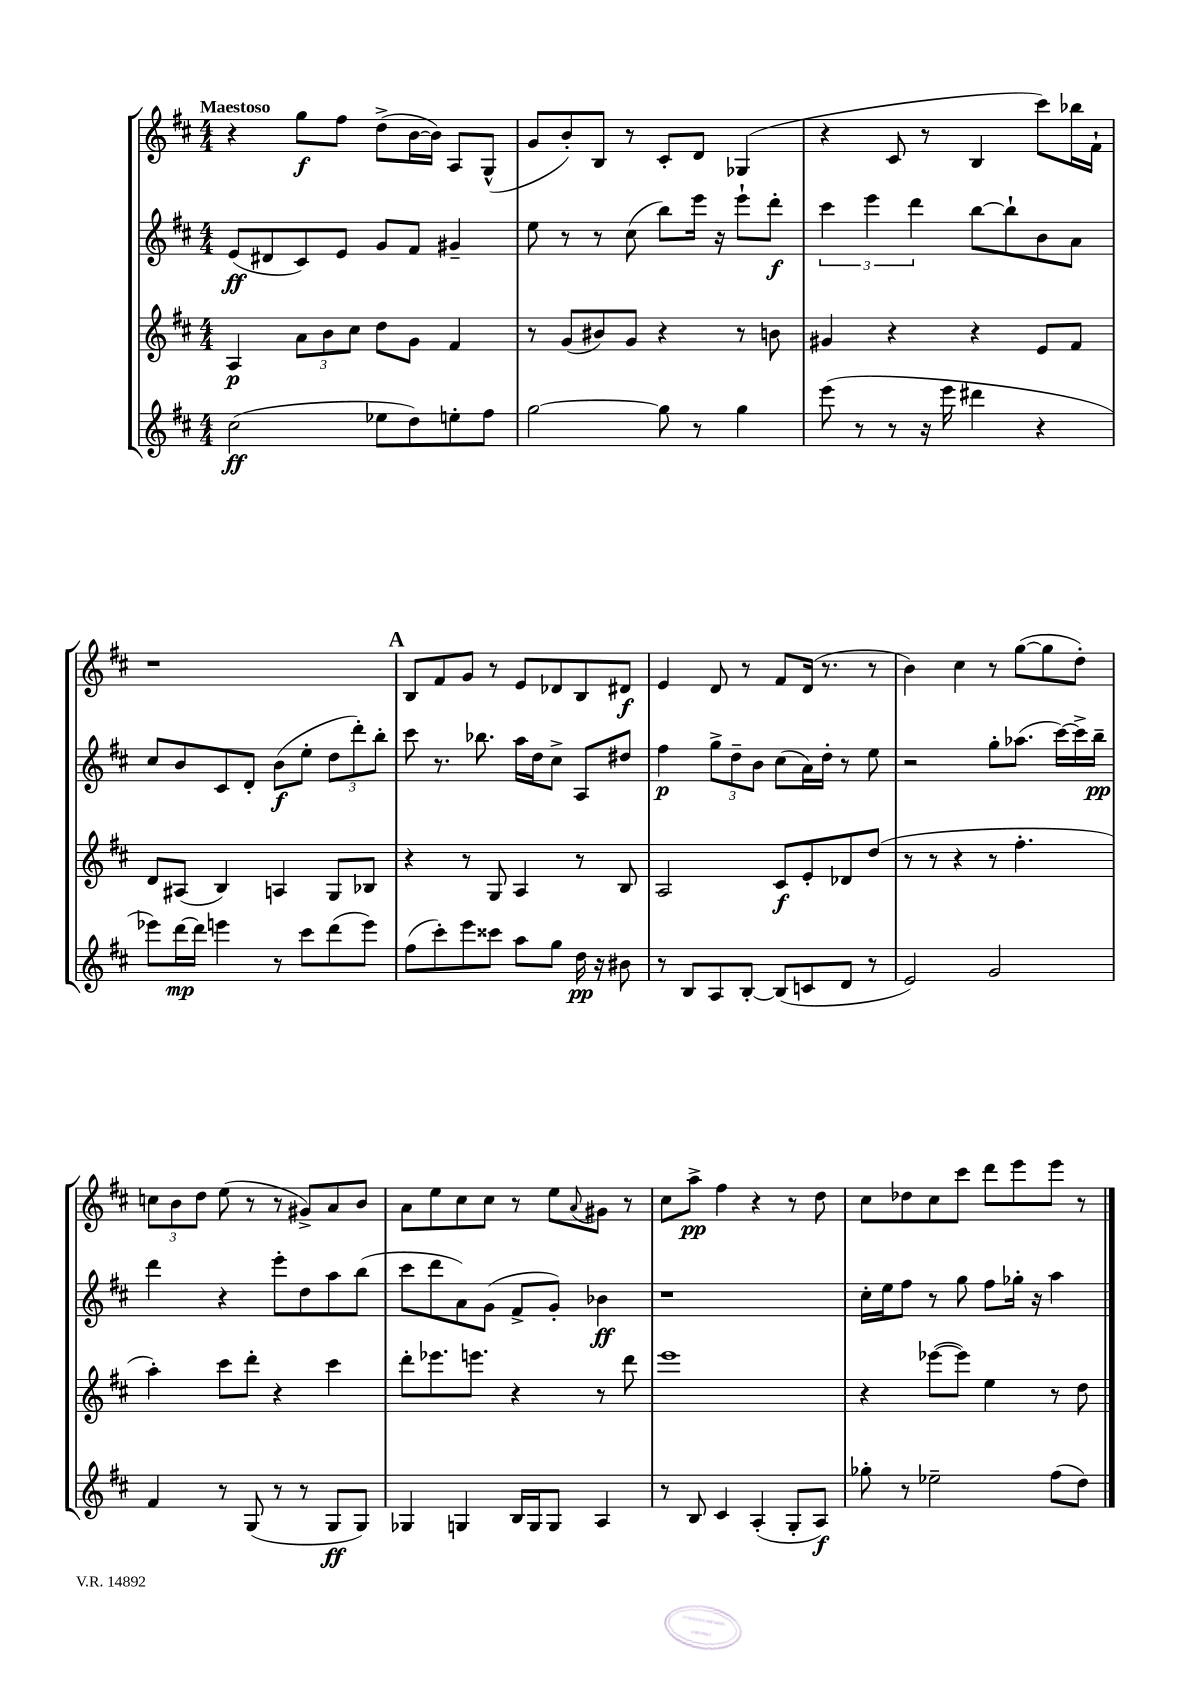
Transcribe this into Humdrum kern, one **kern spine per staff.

**kern	**kern	**kern	**kern
*staff4	*staff3	*staff2	*staff1
*clefG2	*clefG2	*clefG2	*clefG2
*k[f#c#]	*k[f#c#]	*k[f#c#]	*k[f#c#]
*M4/4	*M4/4	*M4/4	*M4/4
(2cc#\	4A/	(8e/L	4r
.	.	8d#/	.
.	12a\L	8c#/)	8gg\L
.	12b\	.	.
.	.	8e/J	8ff#\J
.	12cc#\J	.	.
8ee-\L	8dd\L	8g/L	(8dd^\L
8dd\)	8g\J	8f#/J	[16b\L
.	.	.	16b\]JJ)
8ee'\	4f#/	4g#~/	8A/L
8ff#\J	.	.	(8G^^/J
=	=	=	=
[2gg\	8r	8ee\	8g/L
.	(8g/L	8r	8b'/)
.	8b#/)	8r	8B/J
.	8g/J	(8cc#\	8r
8gg\]	4r	8bb\L)	8c#'/L
8r	.	16eee\Jk	8d/J
.	.	16r	.
4gg\	8r	8eee`\L	(4G-/
.	8b\	8ddd'\J	.
=	=	=	=
(8eee\	4g#/	6ccc#\	4r
8r	.	.	.
.	.	6eee\	.
8r	4r	.	8c#/
.	.	6ddd\	.
16r	.	.	8r
16eee\	.	.	.
4ddd#\	4r	[8bb\L	4B/
.	.	8bb`\]	.
4r	8e/L	8b\	8ccc#\L)
.	8f#/J	8a\J	16bb-\L
.	.	.	16f#`\JJ
=	=	=	=
8eee-\L)	8d/L	8cc#/L	1r
[16ddd\L	(8A#/J	8b/	.
16ddd\]JJ	.	.	.
4eee\	4B/)	8c#/	.
.	.	8d'/J	.
8r	4A/	(8b\L	.
8ccc#\L	.	8ee'\J	.
(8ddd\	8G/L	12dd\L	.
.	.	12ddd'\)	.
8eee\J)	8B-/J	.	.
.	.	12bb'\J	.
=	=	=	=
(8ff#\L	4r	8ccc#\	8B/L
8ccc#'\)	.	8.r	8f#/
8eee\	8r	.	8g/J
.	.	8.bb-\	.
8ccc##\J	8G/	.	8r
8aa\L	4A/	16aa\LL	8e/L
.	.	16dd\J	.
8gg\J	.	8cc#^\J	8d-/
16dd\	8r	8A/L	8B/
16r	.	.	.
8b#\	8B/	8dd#/J	8d#/J
=	=	=	=
8r	2A/	4ff#\	4e/
8B/L	.	.	.
8A/	.	12gg^\L	8d/
.	.	12dd~\	.
[8B'/J	.	.	8r
.	.	12b\J	.
(8B/]L	8c#/L	(8cc#\L	8f#/L
8c/	8e'/	16a\L)	(16d/Jk
.	.	16dd'\JJ	8.r
8d/J	8d-/	8r	.
8r	(8dd/J	8ee\	8r
=	=	=	=
2e/)	8r	2r	4b\)
.	8r	.	.
.	4r	.	4cc#\
2g/	8r	8gg'\L	8r
.	4.ff#'\	(8.aa-\J	([8gg\L
.	.	.	8gg\]
.	.	[16ccc#\LL)	.
.	.	16ccc#^\]	8dd'\J)
.	.	16bb~\JJ	.
=	=	=	=
4f#/	4aa'\)	4ddd\	12cc\L
.	.	.	12b\
.	.	.	12dd\J
8r	8ccc#\L	4r	(8ee\
(8G/	8ddd'\J	.	8r
8r	4r	8eee'\L	8r
8r	.	8dd\	8g#^/L)
8G/L	4ccc#\	8aa\	8a/
8G/J)	.	(8bb\J	8b/J
=	=	=	=
4G-/	8ddd'\L	8ccc#\L	8a\L
.	8.eee-\	8ddd\	8ee\
4G/	.	8a\)	8cc#\
.	8.eee\J	.	.
.	.	(8g\J	8cc#\J
16B/LL	4r	8f#^/L	8r
16G/J	.	.	.
8G/J	.	8g'/J)	8ee\L
.	.	.	8qqa/
4A/	8r	4b-\	8g#\J
.	8ddd\	.	8r
=	=	=	=
8r	1eee	1r	8cc#\L
8B/	.	.	8aa^\J
4c#/	.	.	4ff#\
(4A'/	.	.	4r
8G'/L	.	.	8r
8A/J)	.	.	8dd\
=	=	=	=
8gg-'\	4r	16cc#'\LL	8cc#\L
.	.	16ee\J	.
8r	.	8ff#\J	8dd-\
2ee-~\	([8eee-\L	8r	8cc#\
.	8eee-\]J)	8gg\	8ccc#\J
.	4ee\	8ff#\L	8ddd\L
.	.	16gg-'\Jk	8eee\
.	.	16r	.
(8ff#\L	8r	4aa\	8eee\J
8dd\J)	8dd\	.	8r
==	==	==	==
*-	*-	*-	*-
